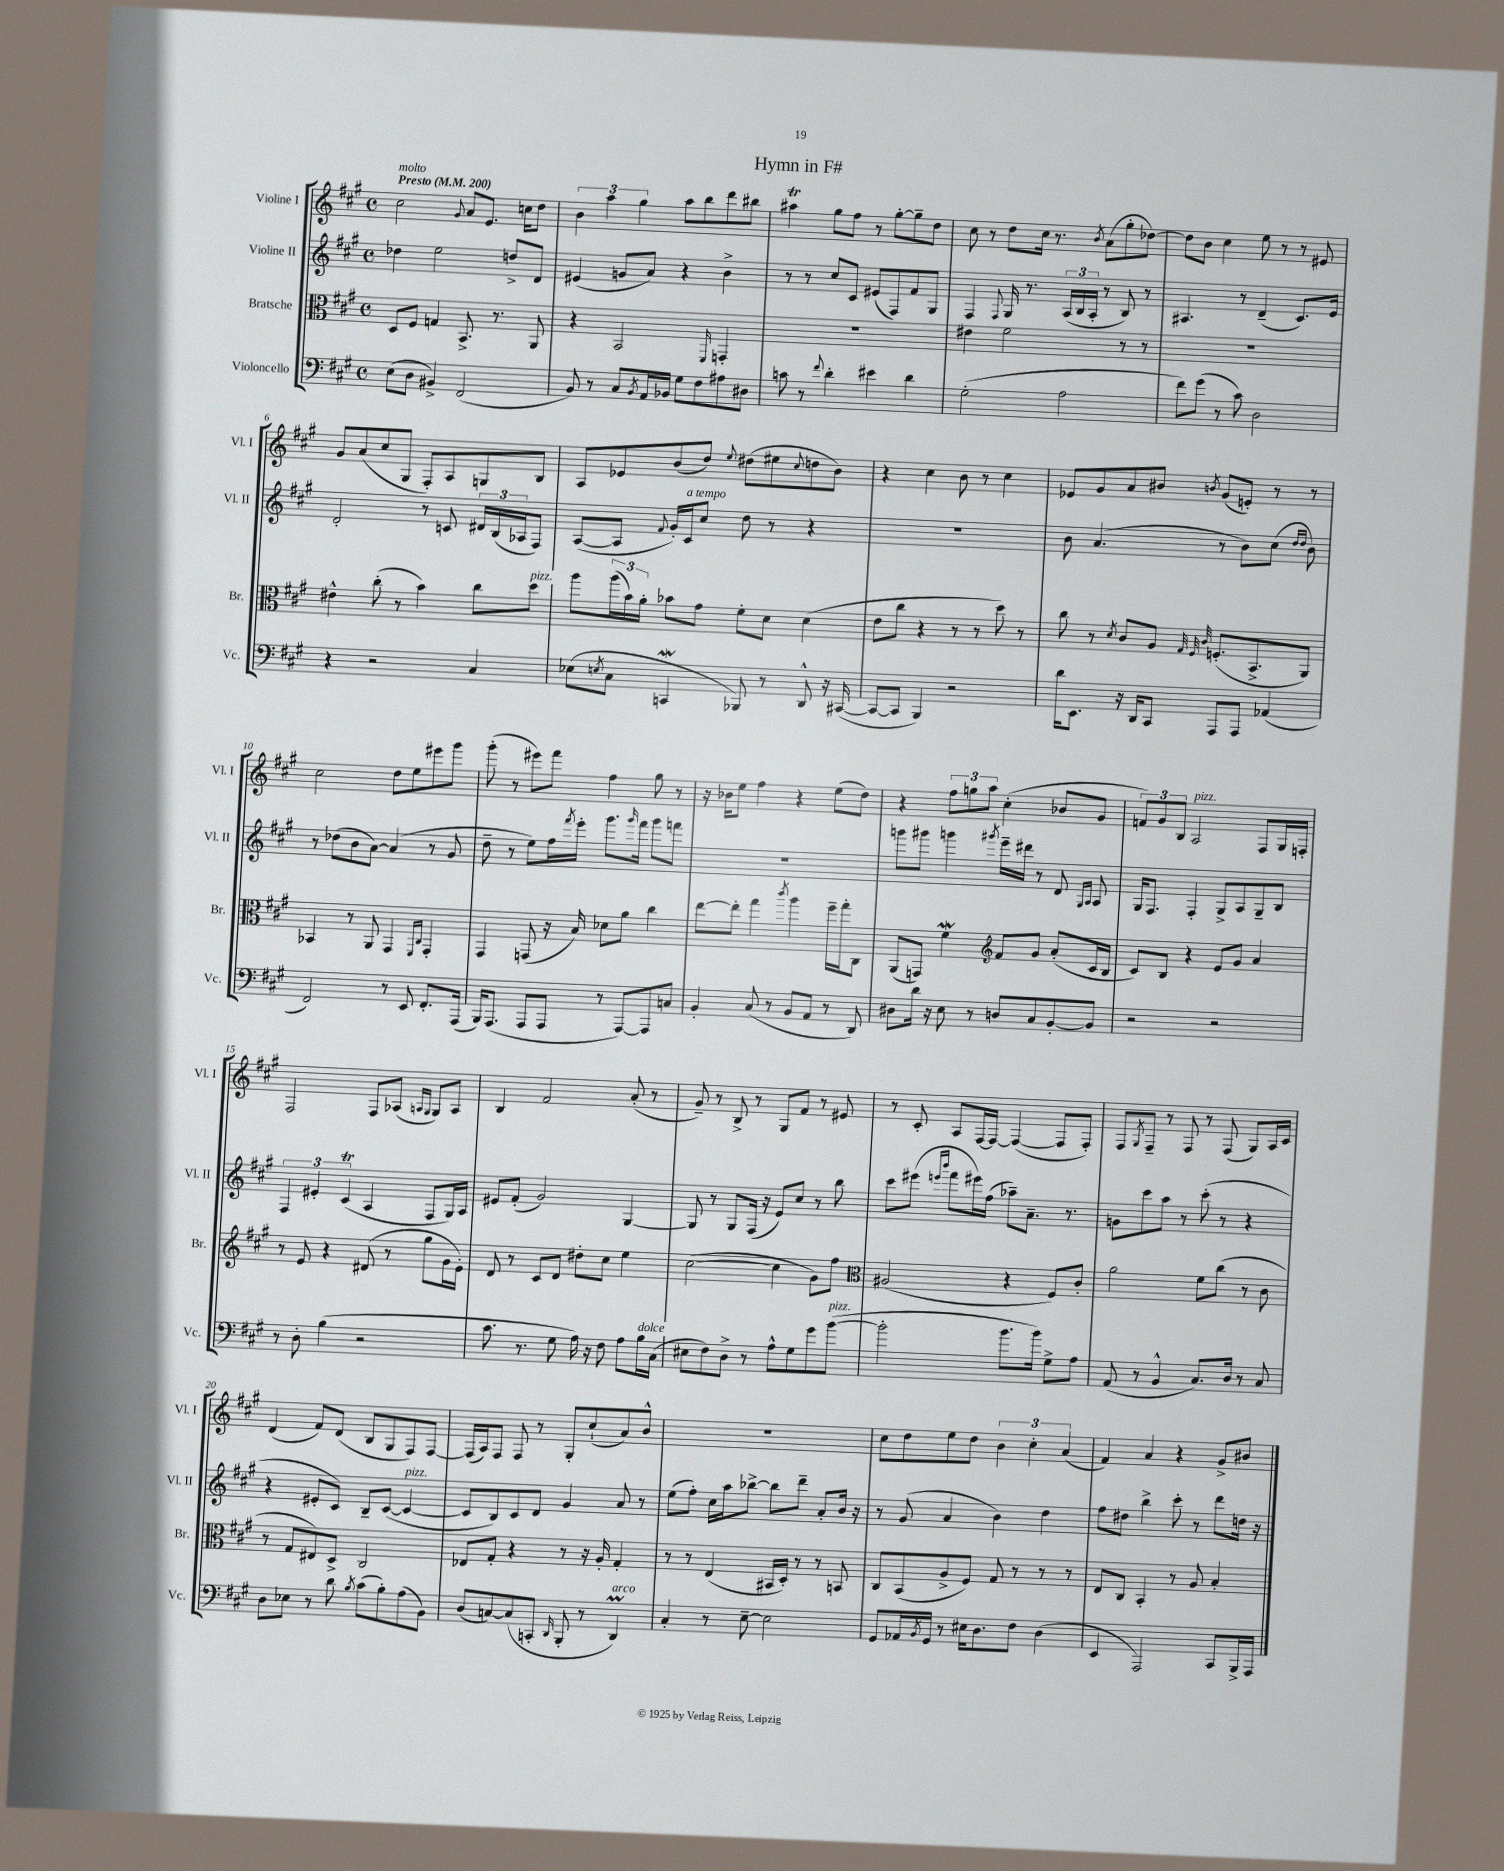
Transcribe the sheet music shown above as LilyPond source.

\header { title = "Hymn in F#" }
<<
\new StaffGroup <<
\new Staff = "s0" \with { instrumentName = "Violine I" shortInstrumentName = "Vl. I" } {
    \clef treble \key a \major \defaultTimeSignature \time 4/4 \tempo "Presto" 4 = 200
    cis''2^\markup { \italic "molto" } \appoggiatura { gis'8 } a'8 e'8. c''16 d''8 |
    \tuplet 3/2 { b'4 a''4 gis''4 } a''8 b''8 d'''8 bis''8 |
    ais''4\trill gis''8 fis''8 r8 gis''8~-. gis''8-- d''8 |
    cis''8 r8 d''8 cis''16 r8. \acciaccatura { b'8 } a'8( gis''8-. des''8~) |
    des''8 b'8 cis''4 e''8 r8 r8 eis'8 |
    gis'8 a'8( cis''8 gis8 fis8-.) a8 g8 b8 |
    a8 ees'8 b'8( d''8) \appoggiatura { e''8 } dis''8( eis''8 \appoggiatura { cis''8 } d''8 b'8) |
    r4 cis''4 b'8 r8 cis''4 |
    ees'8 gis'8 a'8 bis'8 \acciaccatura { b'8 } gis'8( e'8-.) r8 r8 |
    cis''2 d''8 e''8 eis'''8 gis'''8 |
    gis'''8-.( r8 eis'''8) fis'''8 fis''4 gis''8 r8 |
    r16 bes'16 e''8 fis''4 r4 e''8( d''8) |
    r4 \tuplet 3/2 { fis''8 g''8 a''8 } cis''4-.( bes'8 gis'8 |
    \tuplet 3/2 { f'8) gis'8 b8 } a2^\markup { \italic "pizz." } fis8 gis16 f16-. |
    fis2 fis8 aes8( \grace { a16 gis16 } gis8) a8 |
    b4 fis'2 a'8-.( r8 |
    gis'8--) r8 b8-> r8 gis8 fis'8 r8 eis'8 |
    r8 cis'8-. a8 fis16~ fis16~ fis4~( fis8 fis8-.) |
    fis8 \acciaccatura { gis8 } fis8-- r8 fis8 r8 fis8( gis8) a16 cis'16 |
    d'4( fis'8) d'8( b8 gis8 fis8) fis8~ |
    fis16( a16) fis8 fis8 r8 gis8-. cis''8-!( a'8) b'8-^ |
    R1 |
    cis''8 d''8 e''8 d''8 \tuplet 3/2 { b'4 cis''4-. a'4( } |
    fis'4) a'4 r4 gis'8-> bis'8 \bar "|." |
}
\new Staff = "s1" \with { instrumentName = "Violine II" shortInstrumentName = "Vl. II" } {
    \clef treble \key a \major \defaultTimeSignature \time 4/4
    des''4 e''2 d''8-> d'8 |
    eis'4( g'8 a'8) r4 b'4-> |
    r8 r8 cis''8 cis'8 eis'8( fis8) fis'8 gis8 |
    fis4 \appoggiatura { fis8 } gis16 r8. \tuplet 3/2 { a16( b16 a16-. } r8 b8) r8 |
    ais4. r8 d'4--( cis'8.) e'16 |
    d'2-. r8 c'8 \tuplet 3/2 { dis'16 b16( aes16 } fis8) |
    a8~( a8 \appoggiatura { fis'8 } gis'16-.) cis'16^\markup { \italic "a tempo" } cis''8 d''8 r8 r4 |
    R1 |
    b'8 a'4.( r8 b'8) cis''8( \grace { d''16 d''16 } b'8) |
    r8 des''8( b'8 a'8~) a'4( r8 gis'8 |
    d''8-- r8 e''8) fis''16 \acciaccatura { fis'''8 } e'''16-. gis'''8. \grace { gis'''16 } fis'''16 gis'''8 f'''8 |
    R1 |
    g'''8 gis'''8 g'''4 \acciaccatura { gis'''8 } e'''16-- dis'''16 r8 d'8 \grace { gis16 a16 } a8 |
    gis16 fis8. fis4-. gis8-> a8 gis8-- b8 |
    \tuplet 3/2 { fis4 eis'4-. cis'4\trill( } a4 fis8 gis16) a16 |
    eis'8 fis'8-.( gis'2) gis4~ |
    gis8 r8 gis8 fis16( r16 e'8) cis''8 r8 b''8 |
    cis'''8 eis'''8( \grace { e'''16 b'''16 } fis'''8 eis'''16) fis''16( aes''8--) a'8.-- r8. |
    g'8 cis'''8 a''8 r8 cis'''8-.( r8 r4 |
    r4 eis'8-. cis'8) b8-- cis'8~( cis'4~^\markup { \italic "pizz." } |
    cis'8 b8) cis'8 d'8 gis'4 a'8 r8 |
    e''8( fis''8-.) cis''16 a''16 bes''8~-> bes''8 d'''8-- a'8-. b'16 r16 |
    r8 gis'8( a'4 b'4) d''4 |
    fis''8 dis''8 b''4-> cis'''8-. r8 d'''8 d''16 r16 \bar "|." |
}
\new Staff = "s2" \with { instrumentName = "Bratsche" shortInstrumentName = "Br." } {
    \clef alto \key a \major \defaultTimeSignature \time 4/4
    d8 fis8 g4 b,8.-> r8. a,8 |
    r4 b,2 \grace { fis,16 } g,4-. |
    R1 |
    eis'4 fis'2 r8 r8 |
    R1 |
    eis'4-^ cis''8-.( r8 b'4) cis''8 d''8^\markup { \italic "pizz." } |
    a''8 \tuplet 3/2 { a''16( b'16) a'16-. } bes'8 gis'8 fis'8-. d'8 d'4( |
    e'8 cis''8 r4 r8 r8 d''8) r8 |
    cis''8 r8 \acciaccatura { d'8 } cis'8 a8 \grace { gis32 fis32 cis'32 } f8.-.( b,8.-> a,8) |
    bes,4 r8 a,8 gis,4 \grace { fis,16 cis16 } gis,4-. |
    gis,4 g,8( r16 b16) des'8 a'8 cis''4 |
    e''8~ e''8-. gis''4 \acciaccatura { cis'''8 } a''4 fis''16-- gis''16-. cis8 |
    a,8( g,8) fis'4\mordent \clef treble fis'8 gis'8 a'8-.( cis'16 b16 |
    cis'8) b8 r4 e'8 gis'8 a'4 |
    r8 e'8 r4 dis'8( r8 gis''8 gis'16 e'16-.) |
    d'8 r8 cis'8 d'8 dis''8-. cis''8 e''4 |
    cis''2~( cis''4 gis'8) fis''8 |
    \clef alto ais2( r4 fis8) cis'8-. |
    a'2 fis'8 cis''8( r8 cis'8 |
    r8 gis8 eis8) d8-> cis2 |
    ees8 gis8-. r4 r8 r16 a16-. gis4-. |
    r8 r8 e4( bis,16 d16-.) r8 r8 b,8 |
    cis8 b,8( a8-> fis8) gis8 r8 r8 r8 |
    e8 cis8 b,4-. r8 a8 b4-. \bar "|." |
}
\new Staff = "s3" \with { instrumentName = "Violoncello" shortInstrumentName = "Vc." } {
    \clef bass \key a \major \defaultTimeSignature \time 4/4
    e8( d8 bis,4->) fis,2( |
    b,8) r8 cis8 \acciaccatura { b,8 } a,16 bes,16 gis8 fis8 ais8 dis8 |
    c'8 r8 \appoggiatura { fis'8 } d'4-. eis'4 d'4 |
    gis2-.( a2 |
    fis'8) gis'8( r8 cis'8) d2 |
    r4 r2 cis4 |
    ees8( \acciaccatura { e8 } cis8 c,4\mordent bes,,8) r8 d,8-^ r16 cis,16~( |
    cis,8~ cis,8 b,,4) r2 |
    d'16 e,8. r16 d,16 cis,8 a,,8 a,,8 aes,4( |
    fis,2) r8 e,8 fis,8.-. a,,16( |
    b,,16) a,,8.( a,,8 a,,8 r8 a,,8~) a,,8 c8 |
    b,4-. cis8( r8 b,8 a,8 r8 d,8) |
    dis8 d'16 r16 e8 r8 d8 cis8 b,8~-. b,8 |
    r2 r2 |
    r8 d8-. b4( r2 |
    cis'8. r8. gis8 a16) r16 fis8 a8 b16^\markup { \italic "dolce" } cis16( |
    eis8 fis8) d8-> r8 a8-^ gis8 gis'8 b'8~^\markup { \italic "pizz." }( |
    b'2-. b'8. b'16) gis8-> a8 |
    a,8( r8 b,4-^ cis8.) d16 r8 cis8 |
    d8 ees8 r8 d'8 \acciaccatura { b8 } cis'8( b8-.) a8( b,8) |
    d8( c8~) c8( c,8-. \grace { d,16 } b,,8-. r8 d,4\prall^\markup { \italic "arco" }) |
    cis4-. r8 e8~-- e2 |
    gis,8 aes,16 \acciaccatura { b,8 } gis,16 r8 eis16 d8. fis8 d4( |
    e,4 a,,2) cis,8 b,,16-> a,,16 \bar "|." |
}
>>
>>
